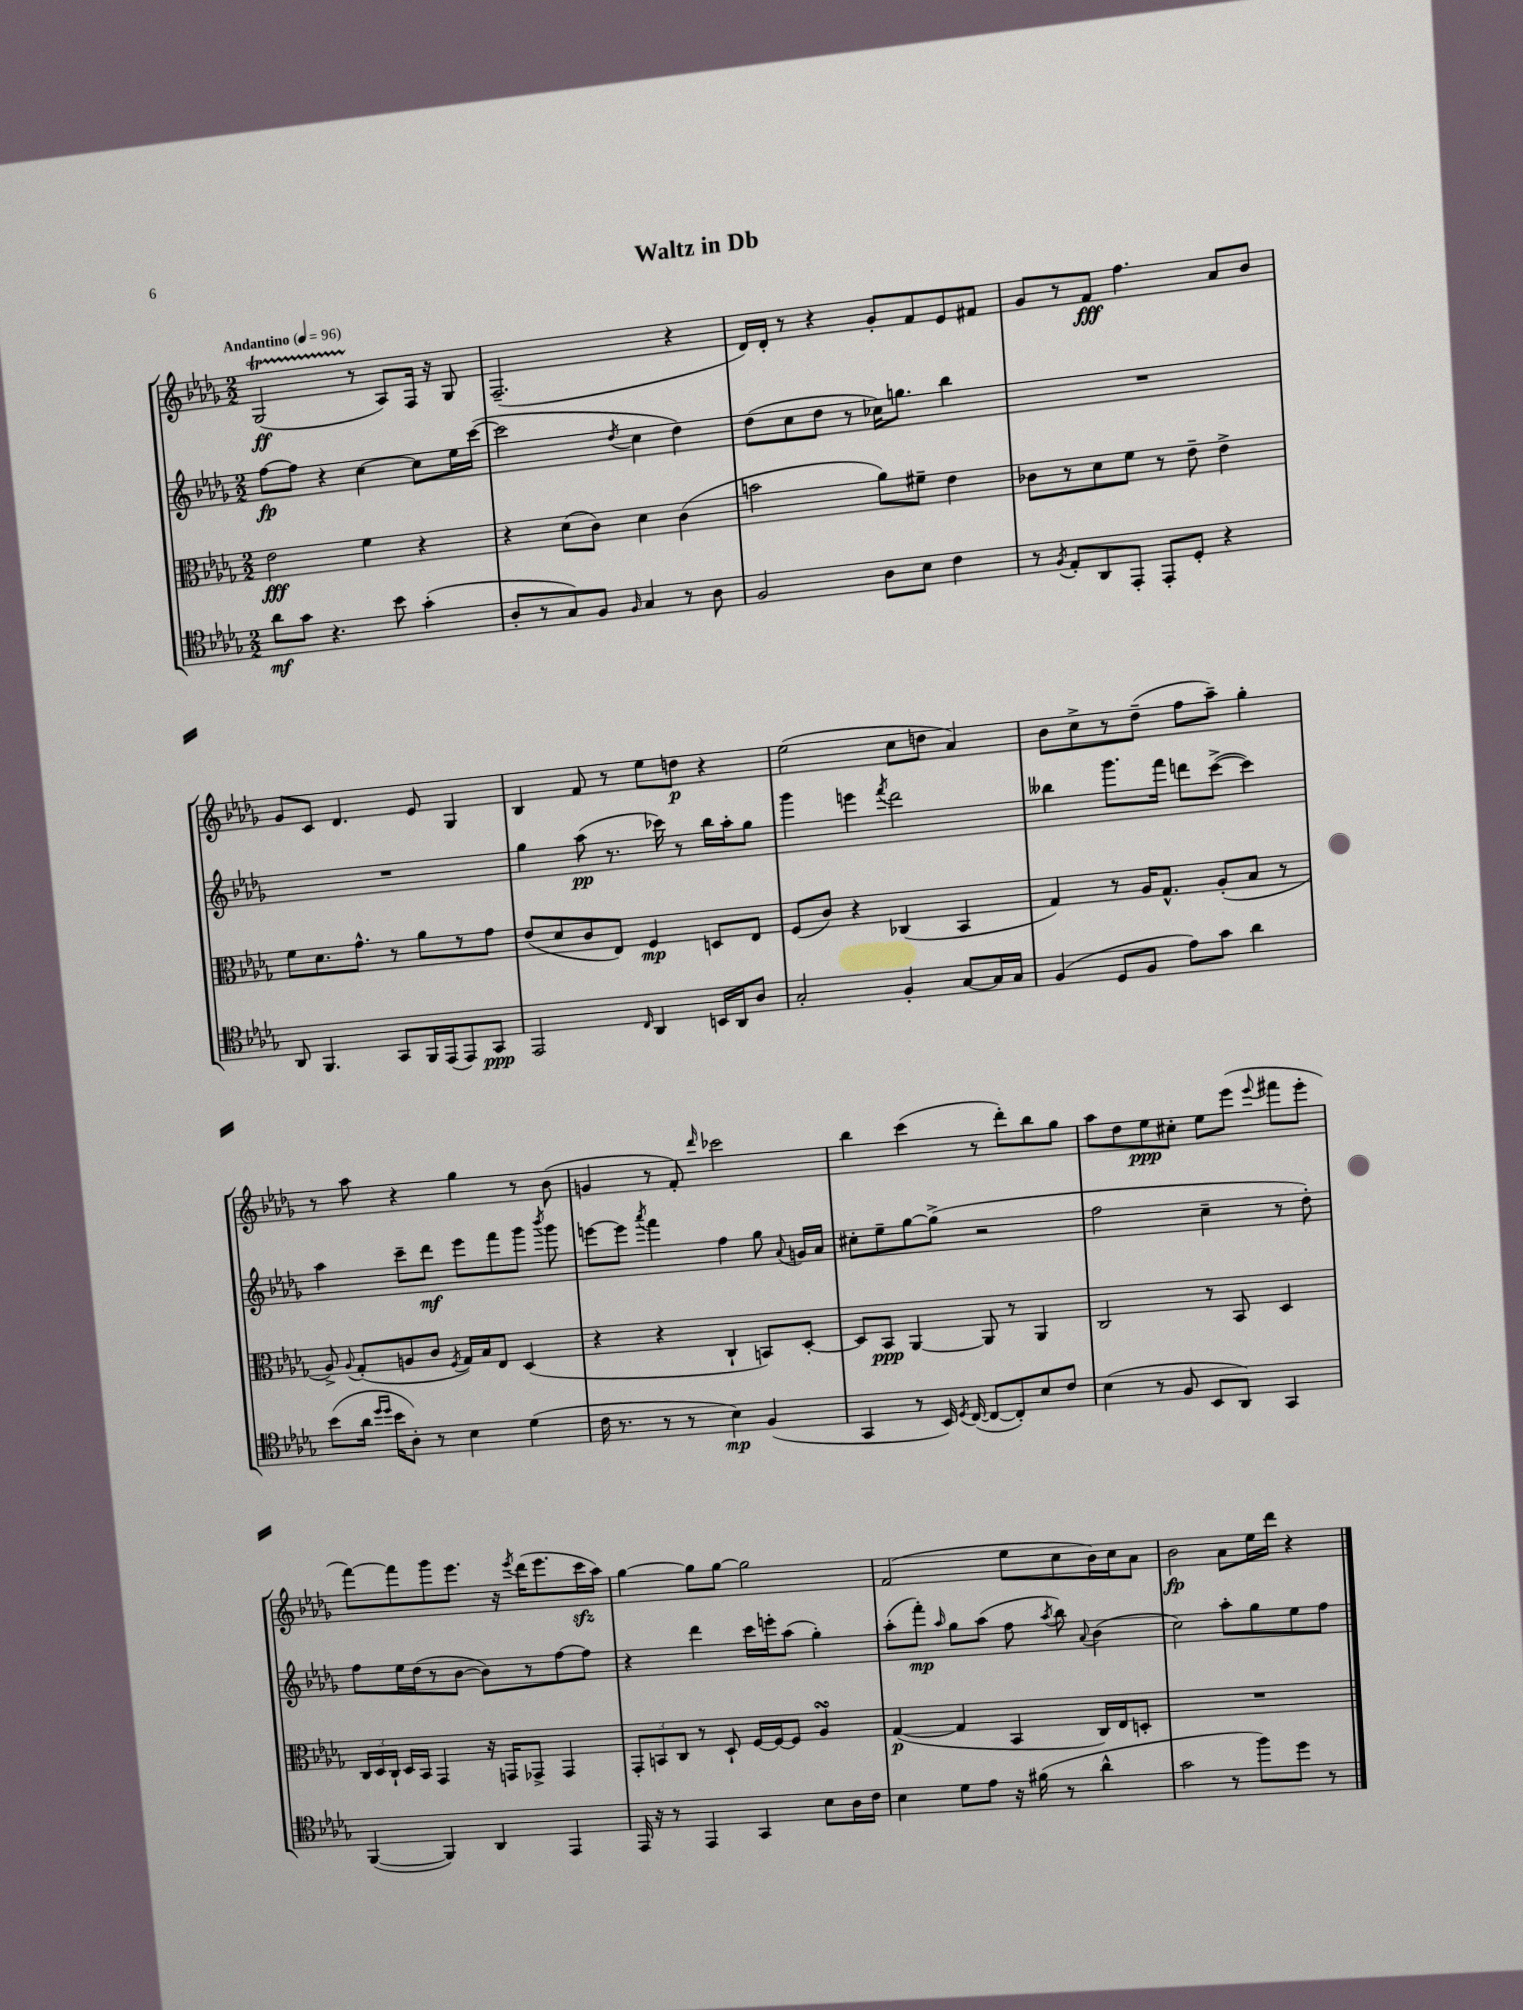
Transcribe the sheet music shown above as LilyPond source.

\header { title = "Waltz in Db" }
<<
\new StaffGroup <<
\new Staff = "s0" {
    \clef treble \key des \major \numericTimeSignature \time 2/2 \tempo "Andantino" 4 = 96
    \autoBeamOff ges2\startTrillSpan\ff( r8\stopTrillSpan aes8[) f16] r16 ges8 |
    f2.--( r4 |
    des'16[) des'16]-. r8 r4 ges'8[-. f'8 ees'8 fis'8] |
    ges'8[ r8 f'8]\fff f''4. aes'8[ bes'8] |
    ges'8[ c'8] des'4. ees'8 ges4 |
    bes4 f'8 r8 ees''8[ d''8]\p r4 |
    ees''2( c''8[ d''8] aes'4) |
    bes'8[ c''8-> r8 des''8]--( f''8[ aes''8]--) ges''4-. |
    r8 aes''8 r4 ges''4 r8 bes'8( |
    g'4 r8 f'8-.) \grace { des'''16 } ces'''2 |
    bes''4 c'''4( r8 des'''8[-.) bes''8 ges''8] |
    aes''8[ des''8 ees''8\ppp cis''8]-. ees''8[ ees'''8]( \appoggiatura { ees'''8 } fis'''8[ ees'''8]-. |
    f'''8[~) f'''8 ges'''8 ees'''8.] r16 \acciaccatura { ees'''8 } des'''16[( ees'''8. c'''16\sfz aes''16]) |
    ges''4~ ges''8[ ges''8]~ ges''2 |
    f'2( ees''8[ c''8 bes'16) c''16 aes'8] |
    bes'2\fp aes'8[ ees''16 des'''16] r4 \bar "|." |
}
\new Staff = "s1" {
    \clef treble \key des \major \numericTimeSignature \time 2/2
    \autoBeamOff f''8[~\fp f''8] r4 c''4~ c''8[ ees''16 c'''16]~( |
    c'''2 \acciaccatura { des''8 } c''4 des''4) |
    des''8[( c''8 des''8] r8 ces''16[) g''8.] bes''4 |
    R1 |
    R1 |
    ges''4 aes''8\pp( r8. ces'''16) r8 bes''16[ aes''16-. ges''8] |
    ges'''4 e'''4 \acciaccatura { f'''8 } des'''2 |
    beses''4 ges'''8.[ f'''16] d'''8[ c'''8]~->( c'''4) |
    aes''4 c'''8[-- des'''8]\mf ees'''8[ f'''8 ges'''8] \acciaccatura { bes'''8 } ges'''8 |
    e'''8[~ e'''8] \acciaccatura { aes'''8 } f'''4 f''4 ges''8 \appoggiatura { aes'8 } g'16[ aes'16] |
    cis''8[-. ees''8-- ges''8~ ges''8]->( r2 |
    f''2 c''4-- r8 des''8-.) |
    f''8[ ees''16 des''16( r8 bes'8]~ bes'8[) r8 f''8~ f''8] |
    r4 des'''4 c'''16[ e'''16-. aes''8]( ges''4-.) |
    aes''8[-.( f'''8]-.\mp) \grace { aes''16 } ges''8[ aes''8]( f''8 \acciaccatura { aes''8 } bes''8) \appoggiatura { aes'8 } bes'4( |
    c''2) aes''8[-. ges''8 ees''8 f''8] \bar "|." |
}
\new Staff = "s2" {
    \clef alto \key des \major \numericTimeSignature \time 2/2
    \autoBeamOff ees'2\fff f'4 r4 |
    r4 des'8[( c'8]) des'4 c'4( |
    b'2 aes'8[) fis'8]-- ees'4 |
    ces'8[ r8 des'8 f'8] r8 ees'8-- ees'4-> |
    f'8[ des'8. ges'8.]-^ r8 aes'8[ r8 ges'8] |
    ees'8[( des'8 c'8 ees8]) f4\mp d8[ ees8] |
    f8[( c'8]) r4 ces4( bes,4 |
    ges4) r8 aes16[ ges8.]-^ aes8[-.( bes8] r8 |
    aes8->) \appoggiatura { aes8 } ges8[-.( a8 c'8] \acciaccatura { f8 } ges16[) bes16 ees8] des4( |
    r4 r4 c4-! b,8[) des8]~-. |
    des8[ bes,8]\ppp aes,4~ aes,8 r8 aes,4 |
    c2 r8 bes,8 des4 |
    \tuplet 3/2 { c16[ des16 c16]-! } des16[ bes,16] ges,4 r16 g,16[ ges,8]-> ges,4 |
    \tuplet 3/2 { ges,8[-. b,8 c8] } r8 des8-! f16[~ f16~ f8] aes4\turn |
    ges4~\p( ges4 bes,4 c16[) ees16 d8]-. |
    R1 \bar "|." |
}
\new Staff = "s3" {
    \clef tenor \key des \major \numericTimeSignature \time 2/2
    \autoBeamOff aes'8[\mf ges'8] r4. bes'8 ges'4-.( |
    aes8[-. r8 ges8) f8] \grace { f16 } ges4 r8 aes8 |
    f2 aes8[ bes8] c'4 |
    r8 \acciaccatura { f8 } ees8[-. aes,8 ees,8]-. ees,8[-. des8]-. r4 |
    aes,8 f,4. ges,8[ f,16 ees,16( ees,8) ges,8]\ppp |
    ees,2 \grace { c16 } aes,4 b,16[ aes,16 aes8] |
    ges2-. f4-. ges8[~ ges16 ges16] |
    f4( des8[ f8] ees'8[) ges'8] aes'4 |
    bes'8[( aes'16] \grace { des''16[ des''16] } bes'16[ aes8]-.) r8 bes4 des'4( |
    c'16 r8. r8 r8 bes4\mp) f4( |
    ges,4 r8 bes,16) \acciaccatura { des8 } c16~( c8[~ c8-.) bes8 c'8] |
    bes4( r8 f8 bes,8[ aes,8]) ges,4 |
    f,4~( f,4) aes,4 ees,4 |
    ees,16 r16 r8 ees,4 ges,4 bes8[ aes16 c'16] |
    bes4 des'8[ ees'8] r16 fis'16( r8 aes'4-^ |
    ges'2 r8 f''8[) des''8] r8 \bar "|." |
}
>>
>>
\layout { \context { \Score \remove "Bar_number_engraver" } }
